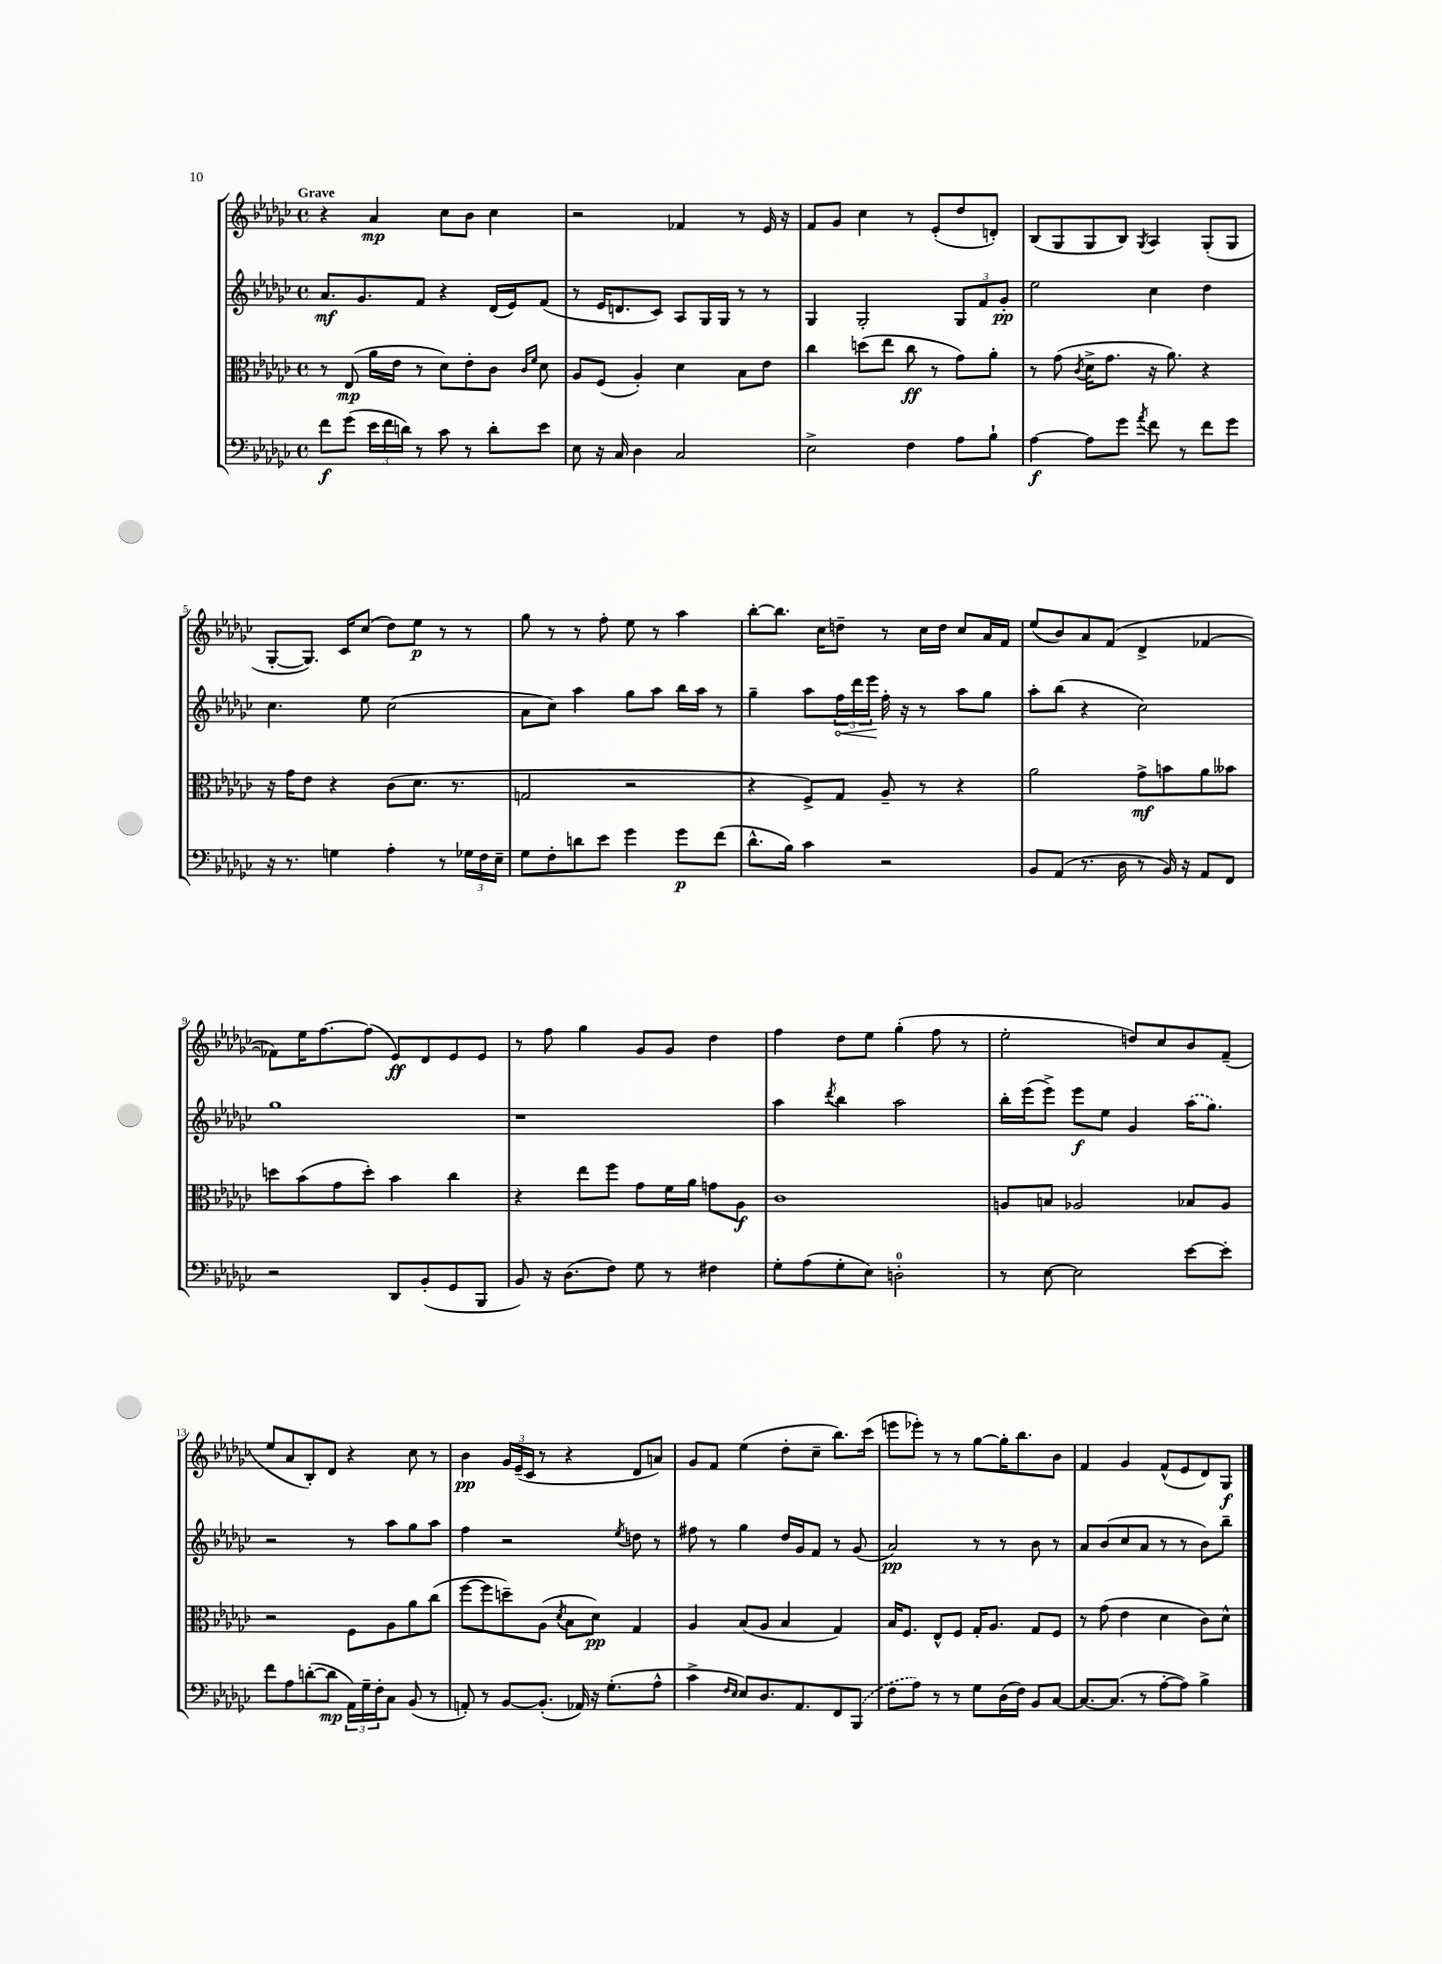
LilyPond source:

<<
\new StaffGroup <<
\new Staff = "s0" {
    \clef treble \key ges \major \defaultTimeSignature \time 4/4 \tempo "Grave"
    r4 aes'4\mp ces''8 bes'8 ces''4 |
    r2 fes'4 r8 ees'16 r16 |
    f'8 ges'8 ces''4 r8 ees'8-.( des''8 d'8-.) |
    bes8( ges8 ges8 bes8) \acciaccatura { ges8 } aes4 ges8-.( ges8 |
    ges8~-. ges8.) ces'16 ces''8( des''8) ees''8\p r8 r8 |
    ges''8 r8 r8 f''8-. ees''8 r8 aes''4 |
    bes''8~-. bes''8. ces''16 d''8-- r8 ces''16 d''16 ces''8 aes'16 f'16 |
    ees''8( bes'8) aes'8 f'8( des'4-> fes'4~ |
    fes'8) ees''16 f''8.~ f''8( ees'8\ff) des'8 ees'8 ees'8 |
    r8 f''8 ges''4 ges'8 ges'8 des''4 |
    f''4 des''8 ees''8 ges''4-.( f''8 r8 |
    ees''2-. d''8) ces''8 bes'8 f'8--( |
    ees''8 aes'8 bes8-.) des'8 r4 ces''8 r8 |
    bes'4\pp \tuplet 3/2 { ges'16 ees'16--( ces'16 } r8 r4 des'8 a'8) |
    ges'8 f'8 ees''4( des''8-. ces''8-- bes''8.) ces'''16( |
    e'''8 ees'''8-.) r8 r8 ges''8~ ges''16-. bes''8. bes'8 |
    f'4 ges'4 f'8-^( ees'8 des'8) ges8\f \bar "|." |
}
\new Staff = "s1" {
    \clef treble \key ges \major \defaultTimeSignature \time 4/4
    aes'8.\mf ges'8. f'8 r4 des'16( ees'16) f'8( |
    r8 ees'16 d'8. ces'8) aes8 ges16 ges16 r8 r8 |
    ges4 ges2-. \tuplet 3/2 { ges8 f'8 ges'8-.\pp } |
    ees''2 ces''4 des''4 |
    ces''4. ees''8 ces''2( |
    aes'8 ces''8) aes''4 ges''8 aes''8 bes''16 aes''16 r8 |
    ges''4-- aes''8 \tuplet 3/2 { \once \override Hairpin.circled-tip = ##t f''16\< des'''16 ees'''16\! } f''16-. r16 r8 aes''8 ges''8 |
    aes''8-. bes''8( r4 ces''2) |
    ges''1 |
    r1 |
    aes''4 \acciaccatura { des'''8 } bes''4 aes''2 |
    bes''16-. ees'''16( ees'''8->) ees'''8\f ees''8 ges'4 \once \slurDashed aes''16( ges''8.) |
    r2 r8 aes''8 ges''8 aes''8 |
    f''4 r2 \acciaccatura { ees''8 } d''8 r8 |
    fis''8 r8 ges''4 des''16 ges'16 f'8 r8 ges'8( |
    aes'2\pp) r8 r8 bes'8 r8 |
    aes'8 bes'8( ces''8 aes'8 r8 r8 bes'8) bes''8-- \bar "|." |
}
\new Staff = "s2" {
    \clef alto \key ges \major \defaultTimeSignature \time 4/4
    r8 ees8\mp( aes'16 ees'16 r8 des'8) ees'8-. ces'8 \grace { ces'16 f'16 } des'8 |
    aes8 f8( aes4-.) des'4 bes8 ees'8 |
    ces''4 d''8( ees''8 ces''8\ff r8 ges'8) aes'8-. |
    r8 ges'8( \acciaccatura { ces'8 } des'16-> ges'8. r16 aes'8.) r4 |
    r16 ges'16 ees'8 r4 ces'8( des'8. r8. |
    g2 r2 |
    r4 f8->) ges8 aes8-- r8 r4 |
    aes'2 ges'8->\mf b'8 aes'8 beses'8 |
    d''8 bes'8( ges'8 d''8-.) bes'4 ces''4 |
    r4 ees''8 f''8 ges'8 f'16 aes'16 g'8 aes8\f |
    ces'1 |
    a8 b8 aes2 bes8 aes8 |
    r2 f8 aes8 aes'8 ces''8( |
    f''8~ f''8 d''8--) aes8( \acciaccatura { des'8 } bes8 des'8\pp) ges4 |
    aes4 bes8( aes8 bes4 ges4) |
    bes16 f8. ees8-^ f8 ges16-. aes8. ges8 f8 |
    r8 ges'8( ees'4 des'4 ces'8) des'8-^ \bar "|." |
}
\new Staff = "s3" {
    \clef bass \key ges \major \defaultTimeSignature \time 4/4
    f'8\f ges'8( \tuplet 3/2 { ees'16 f'16 d'16) } r8 ces'8 r8 d'8-. ees'8 |
    ees8 r16 ces16 des4 ces2 |
    ees2-> f4 aes8 bes8-! |
    aes4~\f aes8 ges'8 \acciaccatura { aes'8 } f'8 r8 f'8 ges'8 |
    r16 r8. g4 aes4-. r8 \tuplet 3/2 { ges16 f16 ees16-- } |
    ges8 f8-. d'8 ees'8 ges'4 ges'8\p f'8( |
    des'8.-^ bes16) ces'4 r2 |
    bes,8 aes,8( r8. des16 r8 bes,16) r16 aes,8 f,8 |
    r2 des,8 bes,8-.( ges,8 bes,,8 |
    bes,8) r16 des8.( f8) ges8 r8 fis4 |
    ges8-. aes8( ges8-. ees8) d2-0-. |
    r8 ees8~ ees2 ees'8~ ees'8-. |
    f'8 aes8 d'8~-.( d'8\mp \tuplet 3/2 { aes,16) ges16-- f16-. } ces8 bes,8( r8 |
    a,8-.) r8 bes,8~ bes,8.-.( aes,16) r16 ges8.-.( aes8-^ |
    ces'4-> \grace { f16 ees16 } ees8) des8. aes,8. f,8 \once \slurDashed bes,,8( |
    f8 aes8) r8 r8 ges8 des16( f16) bes,8 ces8~ |
    ces8.~ ces8.( r8 aes8~-. aes8) bes4-> \bar "|." |
}
>>
>>
